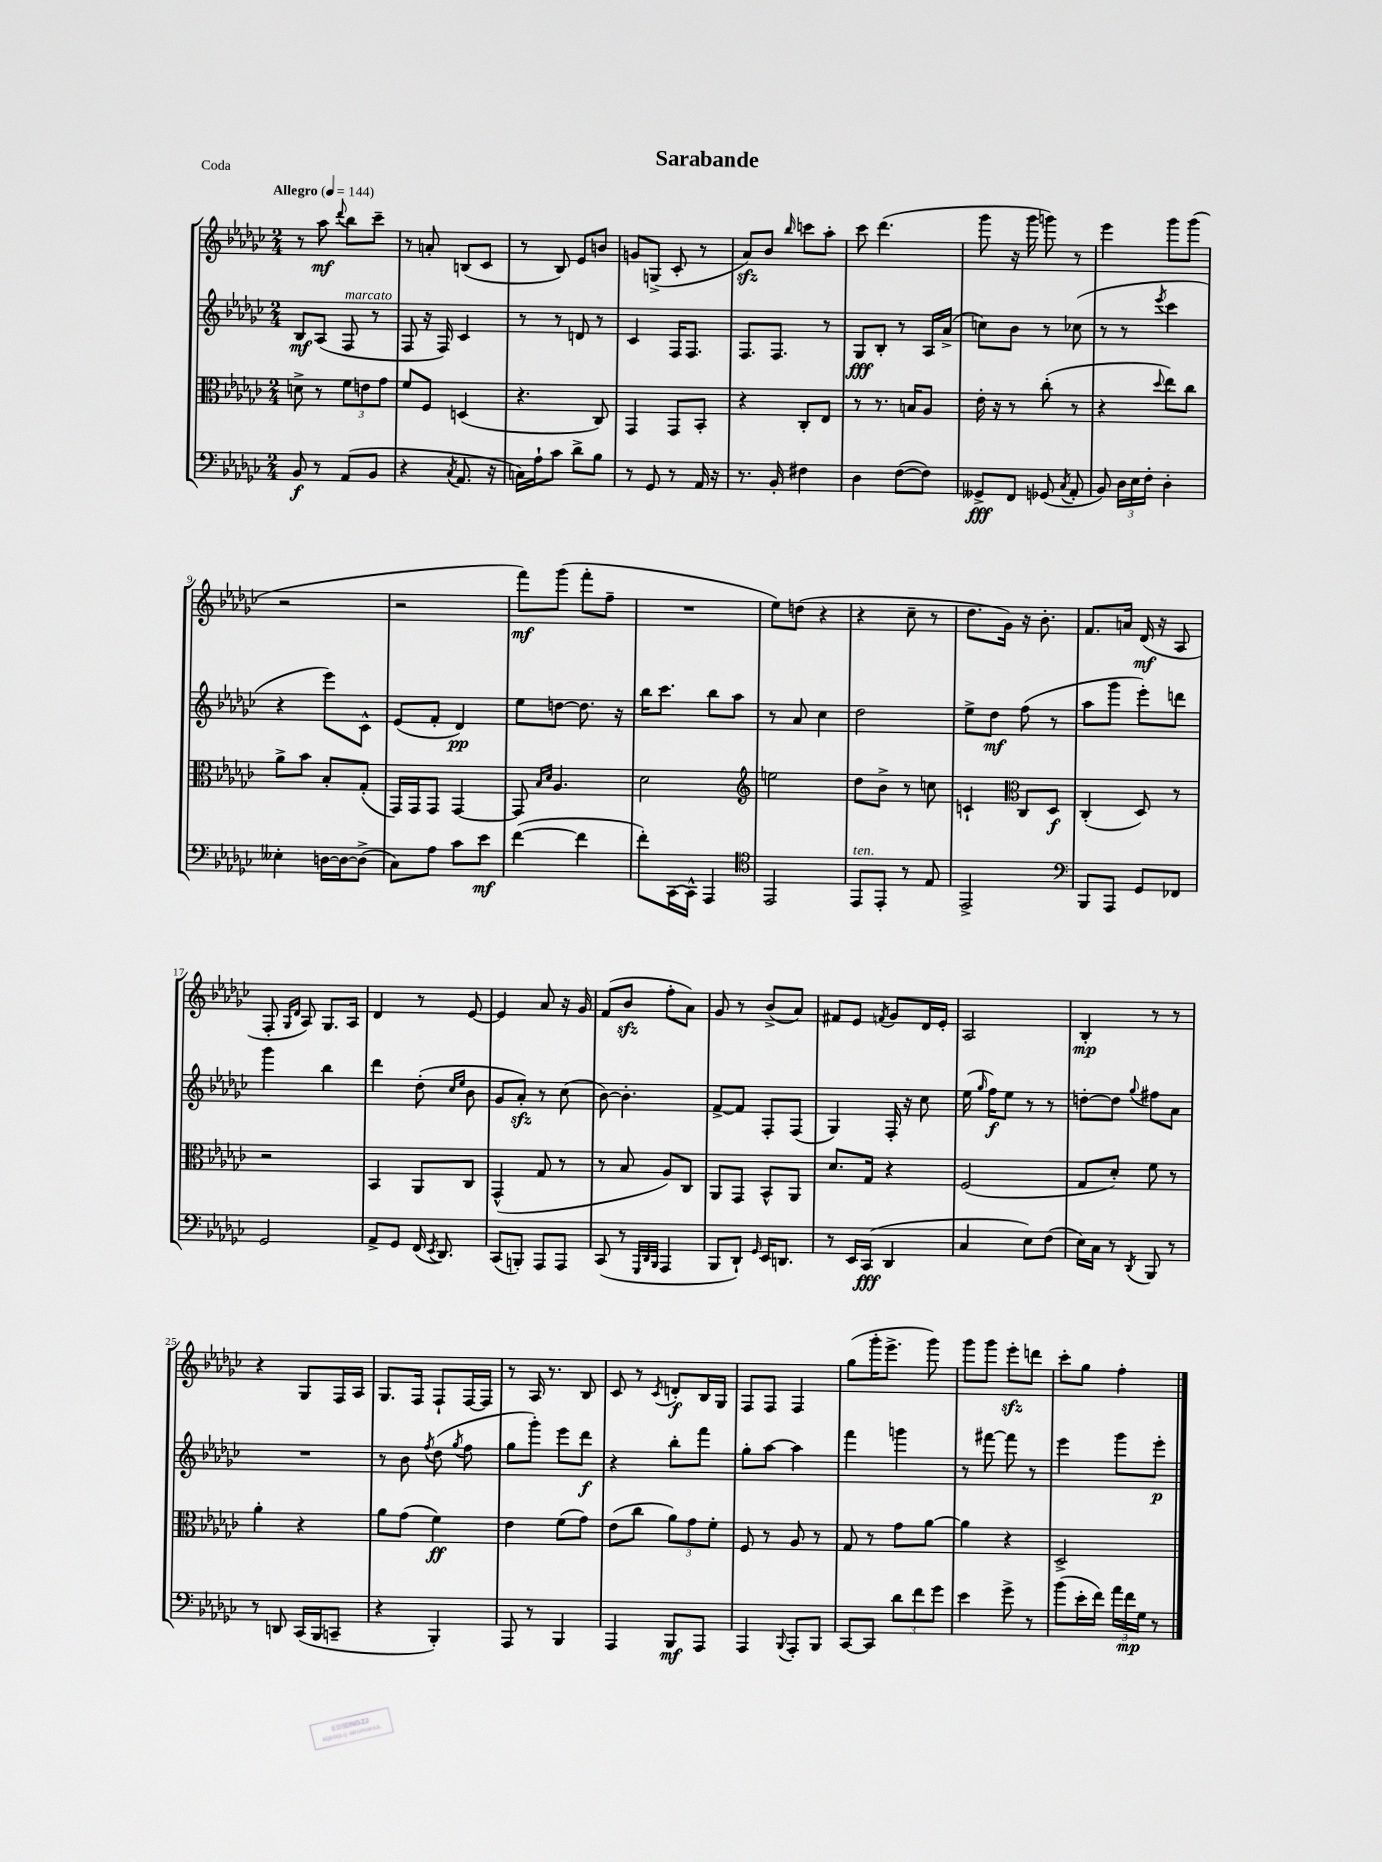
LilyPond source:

\header { title = "Sarabande" piece = "Coda" }
<<
\new StaffGroup <<
\new Staff = "s0" {
    \clef treble \key ges \major \numericTimeSignature \time 2/4 \tempo "Allegro" 4 = 144
    \autoBeamOff r8 aes''8\mf \appoggiatura { des'''8 } bes''8[ ces'''8]-- |
    r8 a'8-. b8[( ces'8] |
    r8 bes8) ees'8[ b'8] |
    g'8[ g8]->( ces'8-. r8 |
    aes'8[\sfz) bes'8] \grace { bes''16 } c'''8[ aes''8]-. |
    ces'''8 des'''4.( |
    ges'''8 r16 ges'''16 g'''8) r8 |
    ees'''4 ges'''8[ ges'''8]( |
    r2 |
    r2 |
    f'''8[\mf) ges'''8]( f'''8[-. f''8]-- |
    R2 |
    ees''8[) d''8]( r4 |
    r4 ces''8-- r8 |
    des''8.[ ges'16]) r16 bes'8.-. |
    f'8.[ a'16] des'16\mf( r16 aes8 |
    f8-. \grace { ges16[ des'16] } aes8) ges8.[ aes16] |
    des'4 r8 ees'8~ |
    ees'4 aes'8 r16 ges'16 |
    f'8[( bes'8]\sfz f''8[-. aes'8]) |
    ges'8 r8 bes'8[->( aes'8]) |
    fis'8[ ees'8] \acciaccatura { f'8 } ges'8[ des'16 ees'16]-. |
    aes2 |
    bes4-.\mp r8 r8 |
    r4 ges8[ f16 aes16] |
    ges8.[ f16] f8[-! f16~ f16] |
    r8 aes16 r8. bes8 |
    ces'8 r8 \acciaccatura { ces'8 } d'8[-.\f bes16 ges16] |
    f8[ f8] f4 |
    ges''8[( ges'''16-. ees'''8.]-> ges'''8) |
    ges'''8[ ges'''8] ees'''8[-.\sfz d'''8] |
    ces'''8[-. ges''8] f''4-. \bar "|." |
}
\new Staff = "s1" {
    \clef treble \key ges \major \numericTimeSignature \time 2/4
    \autoBeamOff bes8[\mf aes8]( f8^\markup { \italic "marcato" } r8 |
    f8 r16 f16) ces'4 |
    r8 r8 d'8 r8 |
    ces'4 f16[ f8.] |
    f8.[ f8.] r8 |
    ges8[\fff bes8]-. r8 aes16[ aes'16]->( |
    c''8[) bes'8] r8 ces''8( |
    r8 r8 \acciaccatura { ees'''8 } ces'''4 |
    r4 ees'''8[) ces'8]-^ |
    ees'8[( f'8]-. des'4\pp) |
    ees''8[ d''8]~ d''8. r16 |
    bes''16[ ces'''8.] bes''8[ aes''8] |
    r8 aes'8 ces''4 |
    des''2 |
    ees''8[-> des''8]\mf f''8( r8 |
    aes''8[ ges'''8] ees'''8[-.) d'''8] |
    ges'''4 bes''4 |
    des'''4 des''8-.( \grace { ces''16[ ees''16] } bes'8 |
    ges'8[ aes'8]-.\sfz) r8 ces''8( |
    bes'8~) bes'4.-. |
    f'8[~-> f'8] f8[-. f8]( |
    ges4) f16-. r16 ces''8 |
    ees''16( \grace { ges''16 } f''16[\f) ees''8] r8 r8 |
    d''8[~-. d''8] \appoggiatura { ges''8 } fis''8[ aes'8] |
    R2 |
    r8 bes'8 \acciaccatura { f''8 } des''8( \acciaccatura { ges''8 } f''8 |
    ges''8[ ges'''8]-.) ees'''8[ des'''8]\f |
    r4 bes''8[-. f'''8] |
    ges''8[-. aes''8]~ aes''4 |
    f'''4 g'''4 |
    r8 fis'''8~ fis'''8 r8 |
    ees'''4 ges'''8[ ees'''8]-.\p \bar "|." |
}
\new Staff = "s2" {
    \clef alto \key ges \major \numericTimeSignature \time 2/4
    \autoBeamOff d'8-> r8 \tuplet 3/2 { f'8[ e'8 ges'8] } |
    f'8[ f8] d4( |
    r4. ces8) |
    ges,4 ges,8[ bes,8]-. |
    r4 ces8[-. ees8] |
    r8 r8. b16[ aes8] |
    ees'16-. r16 r8 ces''8-.( r8 |
    r4 \appoggiatura { des''8 } ees''8[) ces''8] |
    aes'8[-> bes'8] bes8[-. ges8]-.( |
    ges,16[) ges,16 ges,8] ges,4~ |
    ges,8 \grace { bes16[ des'16] } aes4. |
    des'2 |
    \clef treble e''2 |
    des''8[ bes'8]-> r8 c''8 |
    c'4-! \clef alto ces8[ des8]\f |
    ces4-.( des8) r8 |
    r2 |
    bes,4 aes,8[ ces8] |
    ges,4-^( ges8 r8 |
    r8 bes8 aes8[) ces8] |
    aes,8[ ges,8] bes,8[-^ aes,8] |
    des'8.[ ges16] r4 |
    f2( |
    ges8[ des'8]-.) f'8 r8 |
    aes'4-. r4 |
    aes'8[ ges'8]( f'4\ff) |
    ees'4 f'8[( ges'8]) |
    ees'8[( ces''8] \tuplet 3/2 { aes'8[) ges'8 f'8]-. } |
    f8 r8 aes8 r8 |
    ges8 r8 ges'8[ aes'8]~ |
    aes'4 r4 |
    des2-> \bar "|." |
}
\new Staff = "s3" {
    \clef bass \key ges \major \numericTimeSignature \time 2/4
    \autoBeamOff bes,8\f r8 aes,8[( bes,8] |
    r4 \acciaccatura { ces8 } aes,8. r16 |
    c16[) aes16-! ces'8] des'8[-> bes8] |
    r8 ges,8 r8 aes,16 r16 |
    r8. bes,16-. fis4 |
    des4 f8[~( f8]) |
    geses,8[->\fff f,8] ges,8( \acciaccatura { ces8 } aes,8-. |
    bes,8) \tuplet 3/2 { des16[ ees16 f16]-. } des4-. |
    eeses4-. d16[~ d16~ d8]->( |
    ces8[) aes8] ces'8[ ees'8]\mf |
    f'4~( f'4 |
    f'8[-.) ces,16~ ces,16]-^ aes,,4 |
    \clef tenor ees,2 |
    ees,8[^\markup { \italic "ten." } ees,8]-. r8 ees8 |
    ees,2-> |
    \clef bass bes,,8[ aes,,8] ges,8[ fes,8] |
    ges,2 |
    aes,8[-> ges,8] f,16( \acciaccatura { ees,8 } des,8.) |
    ces,8[( b,,8]-.) aes,,8[ aes,,8] |
    ces,8( r8 \grace { ges,,32[ des,32 bes,,32] } aes,,4 |
    bes,,8[ des,8]-!) \grace { ges,16 } ees,16[ d,8.] |
    r8 ees,16[ ces,16]\fff( des,4 |
    ces4 ees8[) f8]( |
    ees16[) ces16] r8 \acciaccatura { des,8 } bes,,8 r8 |
    r8 d,8 ces,16[( bes,,16 c,8]-- |
    r4 bes,,4-.) |
    aes,,8 r8 bes,,4 |
    aes,,4 bes,,8[\mf aes,,8] |
    aes,,4 \appoggiatura { bes,,8 } aes,,8[-. bes,,8] |
    ces,8[~ ces,8] \tuplet 3/2 { des'8[ f'8 ges'8] } |
    ees'4 ges'8-> r8 |
    bes'8[( ees'16-. f'16]) \tuplet 3/2 { aes'16[ f'16\mp ges16] } r8 \bar "|." |
}
>>
>>
